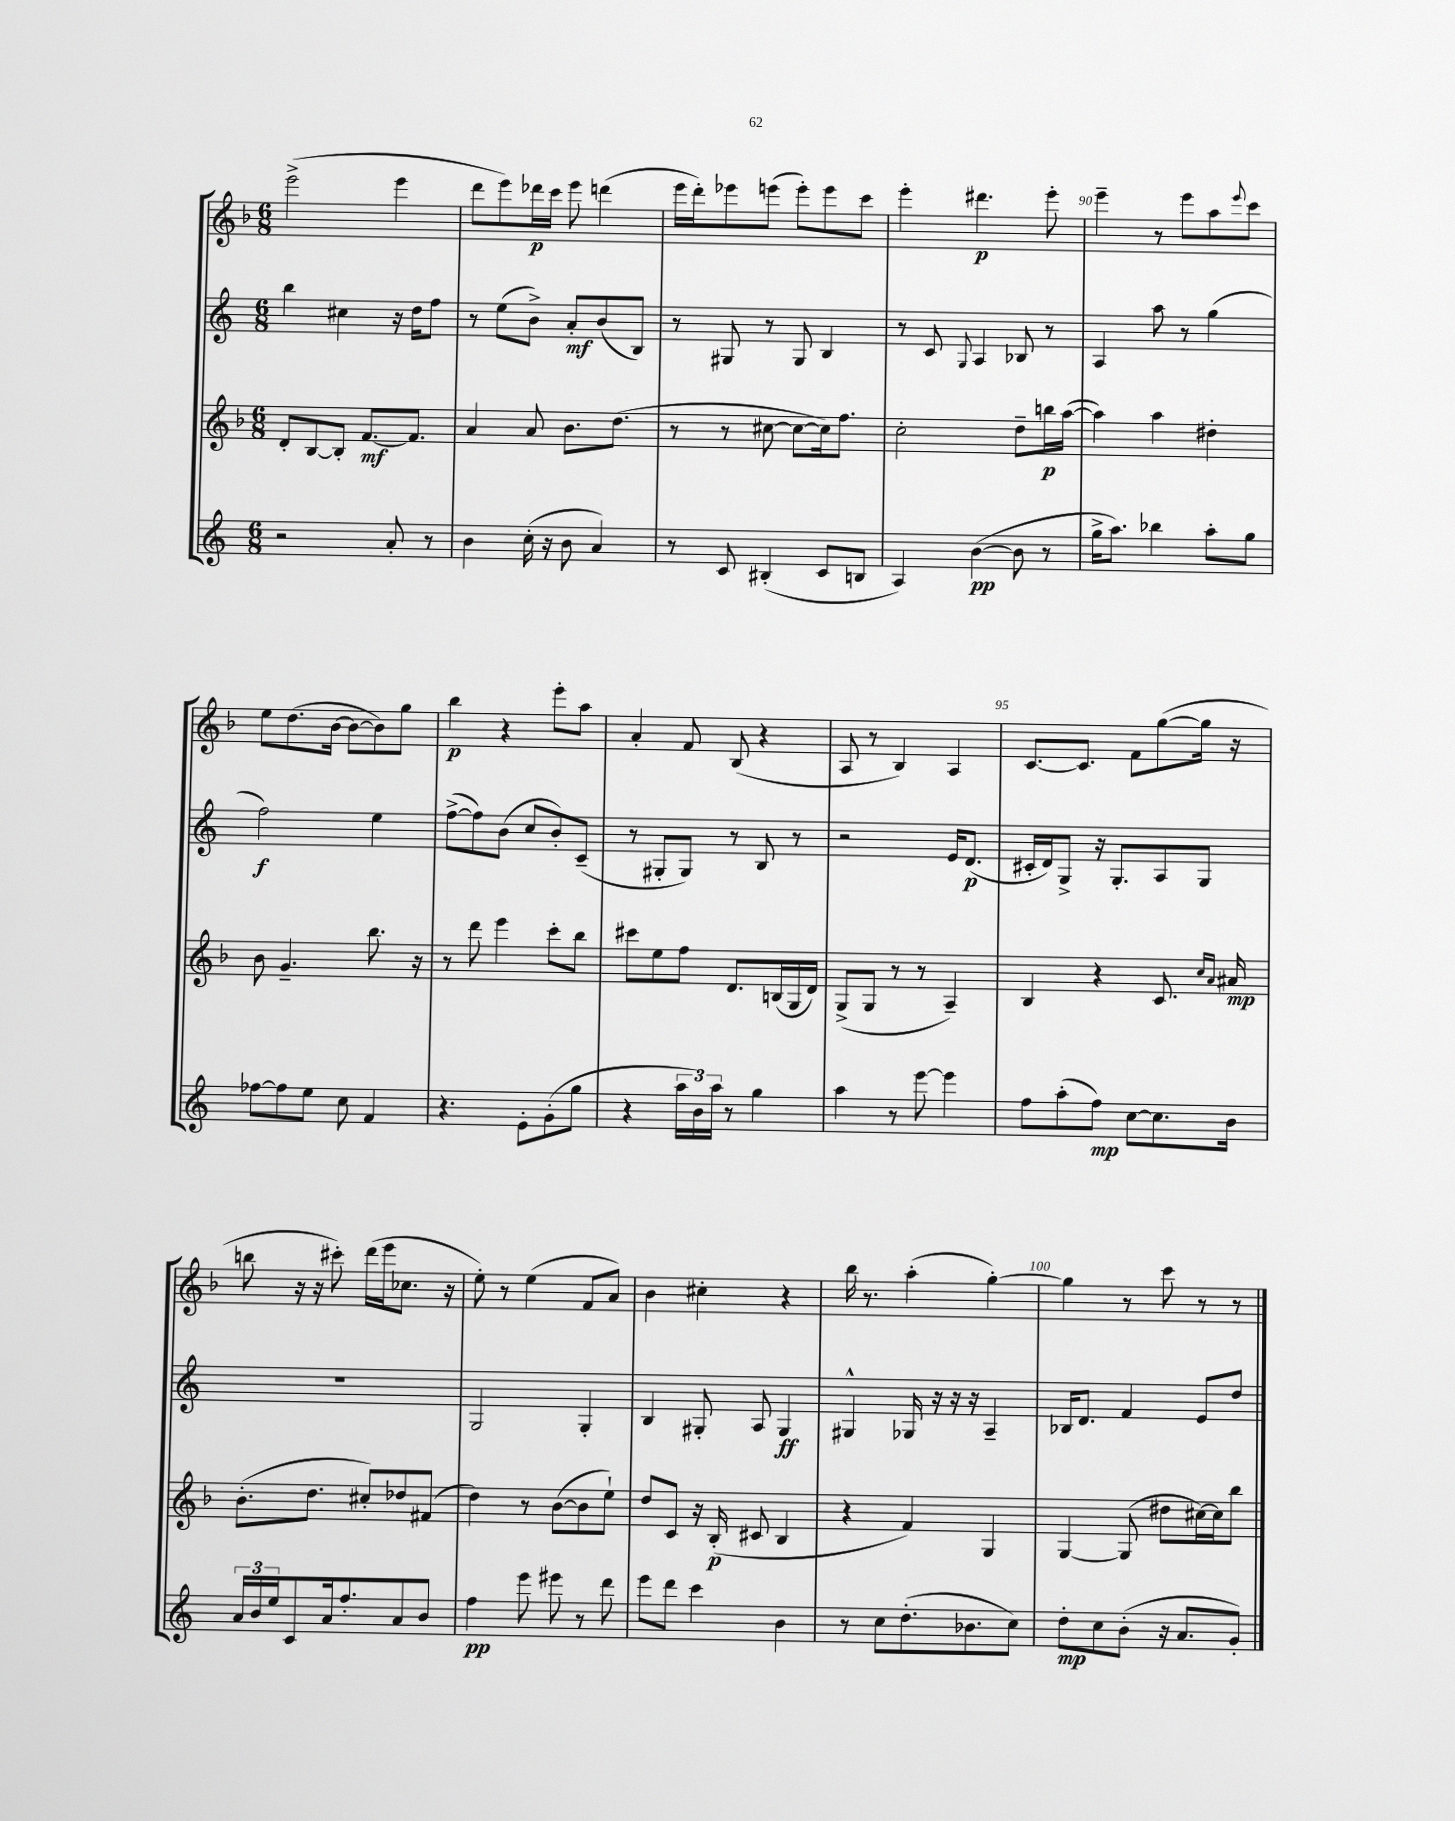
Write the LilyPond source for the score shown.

<<
\new StaffGroup <<
\new Staff = "s0" {
    \clef treble \key f \major \numericTimeSignature \time 6/8
    e'''2->( e'''4 |
    d'''8 e'''8) des'''16\p c'''16 e'''8 d'''4( |
    e'''16 d'''16-.) ees'''8 e'''8( e'''8-.) e'''8 c'''8 |
    e'''4-. dis'''4.\p e'''8-. |
    e'''4-- r8 e'''8 a''8 \appoggiatura { e'''8 } c'''8 |
    e''8 d''8.( bes'16~ bes'8~ bes'8) g''8 |
    bes''4\p r4 e'''8-. a''8 |
    a'4-. f'8 bes8( r4 |
    a8 r8 bes4) a4 |
    c'8.~ c'8. f'8 g''8~( g''16 r16 |
    b''8 r16 r16 cis'''8-.) d'''16( e'''16 ces''8. r16 |
    e''8-.) r8 e''4( f'8 a'8) |
    bes'4 cis''4-. r4 |
    bes''16 r8. a''4-.( g''4~-.) |
    g''4 r8 c'''8 r8 r8 \bar "|." |
}
\new Staff = "s1" {
    \clef treble \key c \major \numericTimeSignature \time 6/8
    b''4 cis''4 r16 d''16 f''8 |
    r8 e''8( b'8->) a'8-.\mf b'8( b8) |
    r8 gis8 r8 gis8 b4 |
    r8 c'8 \appoggiatura { g8 } a4 bes8 r8 |
    a4 a''8 r8 g''4( |
    f''2\f) e''4 |
    f''8~->( f''8) b'8( c''8 b'8-.) c'8--( |
    r8 gis8-. gis8) r8 b8 r8 |
    r2 e'16 d'8.\p( |
    cis'16-. d'16) g8-> r16 g8.-. a8 g8 |
    R2. |
    g2 g4-. |
    b4 gis8-. a8 gis4\ff |
    gis4-^ ges16 r16 r16 r16 a4-- |
    bes16 d'8. f'4 e'8 d''8 \bar "|." |
}
\new Staff = "s2" {
    \clef treble \key f \major \numericTimeSignature \time 6/8
    d'8-. bes8~ bes8-. f'8.~\mf f'8. |
    a'4 a'8 bes'8. d''8.( |
    r8 r8 cis''8~ cis''8~ cis''16) f''8. |
    c''2-. d''8-- b''16\p a''16~( |
    a''4) a''4 dis''4-. |
    bes'8 g'4.-- bes''8. r16 |
    r8 d'''8 e'''4 c'''8-. bes''8 |
    cis'''8 e''8 f''8 d'8. b16( g16 d'16) |
    g8->( g8 r8 r8 a4--) |
    bes4 r4 c'8. \grace { c''16 a'16 } ais'16\mp |
    bes'8.-.( d''8. cis''8-.) des''8 fis'8( |
    d''4) r8 bes'8~( bes'8 e''8-!) |
    d''8 c'8 r16 bes16-.\p( cis'8 bes4 |
    r4 f'4) g4 |
    g4~ g8( dis''8 cis''16~) cis''16 bes''8 \bar "|." |
}
\new Staff = "s3" {
    \clef treble \key c \major \numericTimeSignature \time 6/8
    r2 a'8-. r8 |
    b'4 c''16-.( r16 b'8 a'4) |
    r8 c'8 bis4-.( c'8 b8 |
    a4) b'4~\pp( b'8 r8 |
    g''16-> a''8.) bes''4 a''8-. g''8 |
    fes''8~ fes''8 e''8 c''8 f'4 |
    r4. e'8-. g'8-.( g''8 |
    r4 \tuplet 3/2 { a''16 b'16) a''16 } r8 g''4 |
    a''4 r8 e'''8~ e'''4 |
    f''8 a''8-.( f''8\mp) c''8~ c''8. b'16 |
    \tuplet 3/2 { a'16 b'16 e''16 } c'8 a'16 f''8.-. a'8 b'8 |
    f''4\pp e'''8 eis'''8 r8 d'''8 |
    e'''8 d'''8 c'''4 b'4 |
    r8 c''8 d''8.-.( bes'8. c''8) |
    d''8-.\mp c''8 b'8-.( r16 a'8. g'8-.) \bar "|." |
}
>>
>>
\layout { \context { \Score currentBarNumber = #86 \override BarNumber.break-visibility = ##(#f #t #t) barNumberVisibility = #(every-nth-bar-number-visible 5) } }
